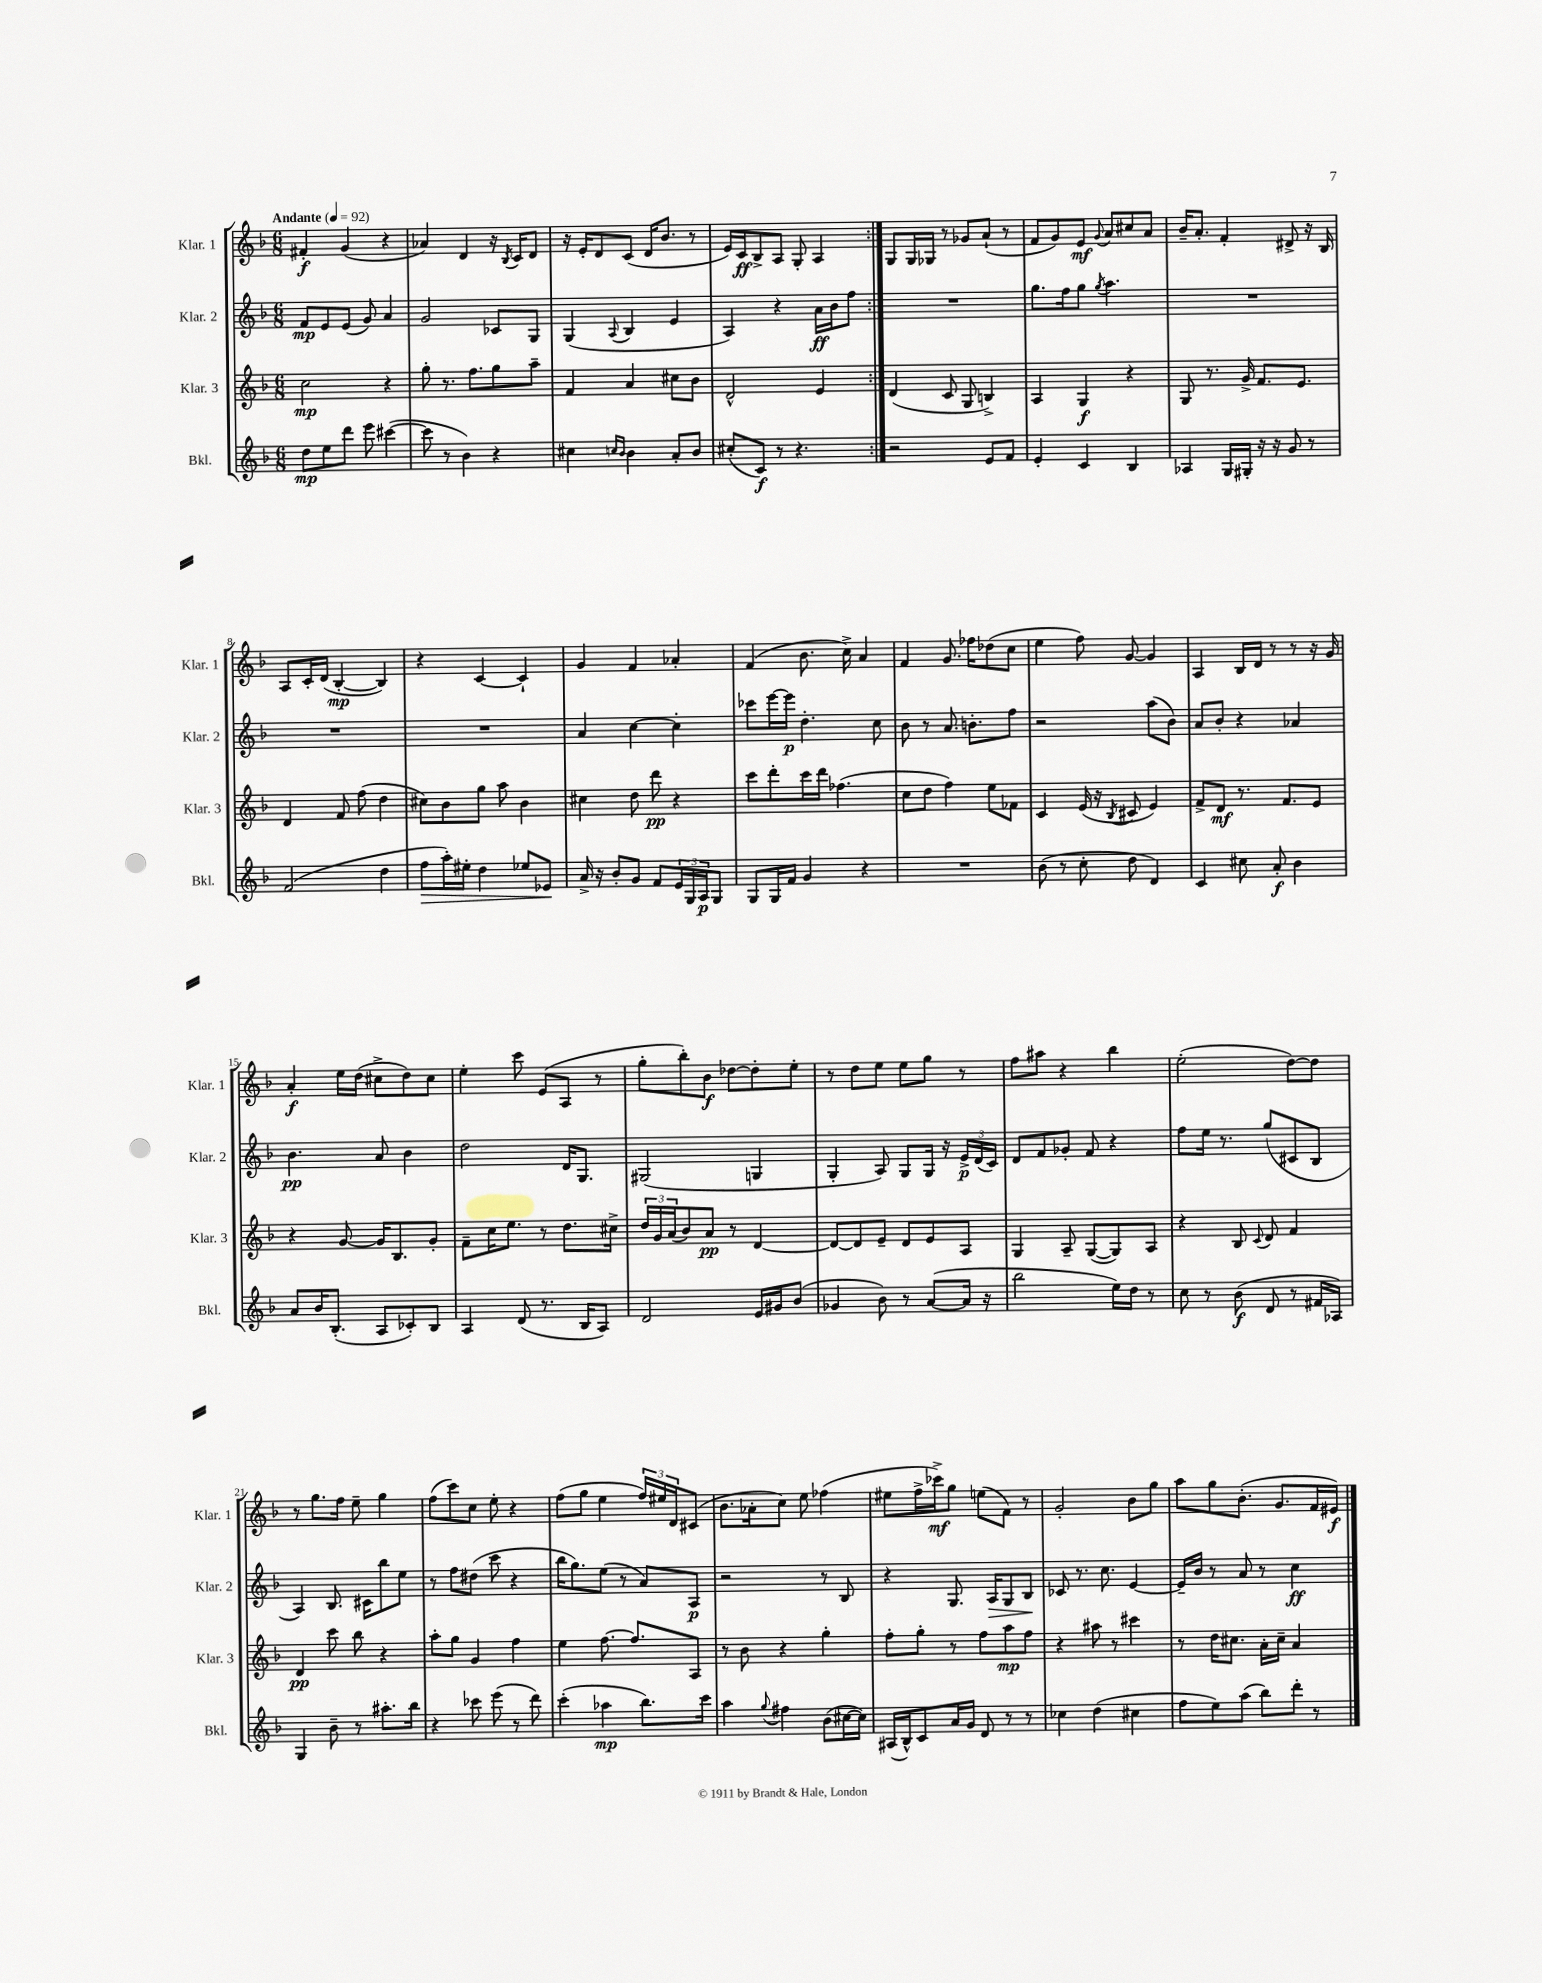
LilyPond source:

<<
\new StaffGroup <<
\new Staff = "s0" \with { instrumentName = "Klar. 1" shortInstrumentName = "Klar. 1" } {
    \clef treble \key f \major \numericTimeSignature \time 6/8 \tempo "Andante" 4 = 92
    \repeat volta 2 { fis'4-.\f g'4( r4 |
    aes'4) d'4 r16 \acciaccatura { bes8 } c'16 d'8 |
    r16 e'16-. d'8 c'8( d'16 bes'8. r8 |
    e'16) c'16\ff bes8-> a8 g8-. a4 | }
    g8 g16 ges16 r8 ges'8 a'8-!( r8 |
    f'8 g'8) e'8\mf \appoggiatura { g'8 } a'8 cis''8 a'8 |
    bes'16-- a'8.-. f'4-. dis'8-> r16 bes16 |
    a8 c'16-. d'16( bes4~-.\mp bes4) |
    r4 c'4~ c'4-! |
    g'4 f'4 aes'4-. |
    f'4( bes'8. c''16->) a'4 |
    f'4 g'8. fes''16 des''8( c''8 |
    e''4 f''8) g'8~ g'4 |
    a4 bes16 d'16 r8 r8 r16 g'16 |
    a'4-.\f e''16 d''16( cis''8-> d''8) cis''8 |
    e''4-. c'''8 e'8( a8 r8 |
    g''8-. bes''8-.) bes'8\f des''8~ des''8-. e''8-. |
    r8 d''8 e''8 e''8 g''8 r8 |
    f''8 ais''8 r4 bes''4 |
    e''2-.( d''8~) d''8 |
    r8 g''8. f''16 e''8-- g''4 |
    f''8( c'''8) c''8 e''8-. r4 |
    f''8( g''8 e''4 \tuplet 3/2 { f''16) eis''16 d'16 } cis'8( |
    bes'8. aes'16-. c''8) e''8 fes''4( |
    eis''8 f''16-> ces'''16->\mf) g''8 e''8( f'8) r8 |
    g'2-. bes'8 g''8 |
    a''8 g''8 bes'8.-.( g'8. f'16 eis'16\f) \bar "|." |
}
\new Staff = "s1" \with { instrumentName = "Klar. 2" shortInstrumentName = "Klar. 2" } {
    \clef treble \key f \major \numericTimeSignature \time 6/8
    \repeat volta 2 { f'8\mp e'8 e'8( g'8) a'4 |
    g'2 ces'8 g8 |
    g4( \appoggiatura { a8 } bes4 e'4 |
    a4) r4 a'16\ff bes'16 f''8 | }
    R2. |
    g''8. f''16 g''8 \acciaccatura { g''8 } a''4. |
    R2. |
    R2. |
    R2. |
    a'4 c''4~ c''4-. |
    ces'''8 e'''16~ e'''16\p d''4.-. c''8 |
    bes'8 r8 a'8. b'8.-. f''8 |
    r2 a''8( bes'8) |
    a'8 bes'8-. r4 aes'4 |
    bes'4.\pp a'8 bes'4 |
    d''2 d'16 g8. |
    gis2( g4 |
    g4-. a8) g8 g16 r16 \tuplet 3/2 { e'16->\p d'16( c'16) } |
    d'8 f'8 ges'8-. f'8 r4 |
    f''8 e''16 r8. g''8( cis'8 bes8 |
    a4) bes8. cis'16 bes''8 e''8 |
    r8 f''8 dis''8( c'''8 r4 |
    bes''16 g''8.) e''8( r8 a'8) a8\p |
    r2 r8 bes8 |
    r4 g8. a16\> g8 bes8\! |
    ces'8 r8. c''8. e'4~ |
    e'16-- bes'16 r8 a'8 r8 c''4\ff \bar "|." |
}
\new Staff = "s2" \with { instrumentName = "Klar. 3" shortInstrumentName = "Klar. 3" } {
    \clef treble \key f \major \numericTimeSignature \time 6/8
    \repeat volta 2 { c''2\mp r4 |
    g''8-. r8. f''8. g''8 a''8-- |
    f'4 a'4 cis''8 bes'8 |
    d'2-^ e'4 | }
    d'4( c'8 g8 b4->) |
    a4 g4\f r4 |
    g8 r8. g'16-> f'8. e'8. |
    d'4 f'8 f''8( d''4 |
    cis''8) bes'8 g''8 a''8 bes'4 |
    cis''4 d''8 d'''8\pp r4 |
    c'''8 d'''8-. c'''16 d'''16 fes''4.( |
    c''8 d''8 f''4) e''8 fes'8 |
    c'4 e'16( r16 \acciaccatura { bes8 } cis'8 e'4) |
    f'8-> d'8\mf r8. f'8. e'8 |
    r4 g'8~ g'16 bes8. g'8-. |
    f'8-- c''16 e''8. r8 d''8. cis''16-> |
    \tuplet 3/2 { d''16 g'16 a'16( } bes'8) a'8\pp r8 d'4~ |
    d'8~ d'8 e'8-- d'8 e'8 a8 |
    g4 a8-- g8~( g8) a8 |
    r4 bes8 \appoggiatura { c'8 } d'8 f'4 |
    d'4\pp c'''8 bes''8 r4 |
    a''8-. g''8 g'4 f''4 |
    e''4 f''8.~ f''8. a8 |
    r8 bes'8 r4 g''4-. |
    f''8-. g''8-. r8 f''8 a''8\mp f''8 |
    r4 ais''8 r8 cis'''4 |
    r8 d''16 cis''8. a'16-. cis''16-- a'4 \bar "|." |
}
\new Staff = "s3" \with { instrumentName = "Bkl." shortInstrumentName = "Bkl." } {
    \clef treble \key f \major \numericTimeSignature \time 6/8
    \repeat volta 2 { d''8\mp e''8 d'''8 e'''8 cis'''4~( |
    cis'''8 r8 bes'4) r4 |
    cis''4 \grace { c''16 bes'16 } bes'4 a'8-. bes'8 |
    cis''8-.( c'8\f) r8 r4. | }
    r2 e'8 f'8 |
    e'4-. c'4 bes4 |
    aes4 g16 gis16-. r16 r16 g'8 r8 |
    f'2( d''4 |
    f''8\> a''16-.) eis''16-. d''4 ees''8 ees'8\! |
    a'16-> r16 bes'8-. g'8 f'8 \tuplet 3/2 { e'16 g16 a16\p } g8 |
    g8 g16 f'16 g'4 r4 |
    R2. |
    bes'8( r8 c''8-. d''8 d'4) |
    c'4 cis''8 a'8-.\f bes'4 |
    a'8 bes'16 bes8.-.( a8 ces'8-.) bes8 |
    a4 d'8( r8. bes16 a8) |
    d'2 e'16 gis'16 bes'8( |
    ges'4 bes'8) r8 a'8~( a'16 r16 |
    bes''2 e''16) d''16 r8 |
    c''8 r8 bes'8\f( d'8 r8 fis'16 aes16) |
    g4 bes'8-- r8 ais''8.-. bes''16 |
    r4 ces'''8 e'''8( r8 d'''8) |
    c'''4-.( aes''4\mp bes''8.) c'''16 |
    a''4 \appoggiatura { g''8 } fis''4 bes'8( cis''16~ cis''16) |
    ais16( bes16-^) c'8 a'16 g'16 d'8 r8 r8 |
    ces''4 d''4( cis''4 |
    f''8 e''8) a''8( bes''8) d'''8-. r8 \bar "|." |
}
>>
>>
